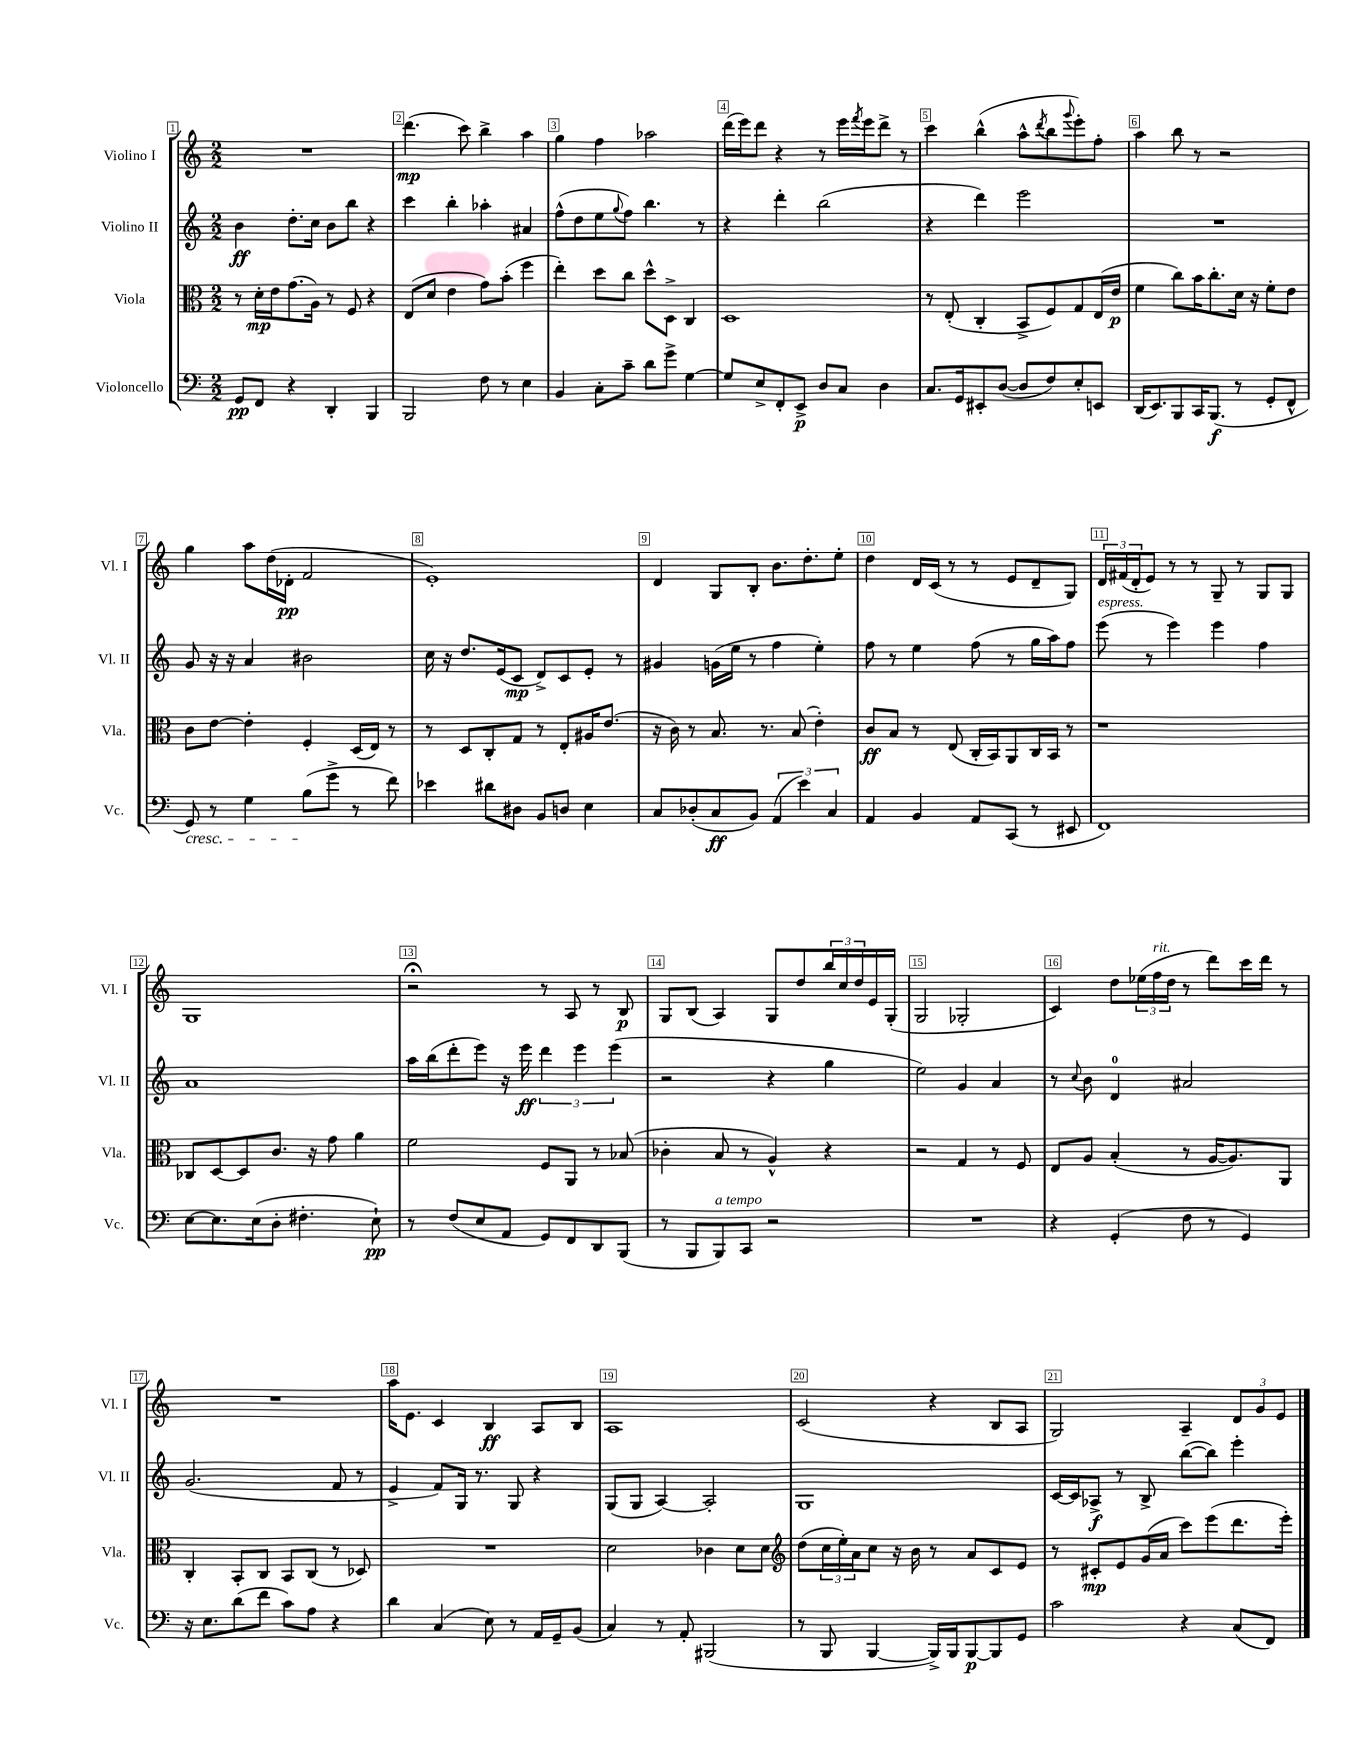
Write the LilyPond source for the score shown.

<<
\new StaffGroup <<
\new Staff = "s0" \with { instrumentName = "Violino I" shortInstrumentName = "Vl. I" } {
    \clef treble \key c \major \numericTimeSignature \time 2/2
    R1 |
    d'''4.\mp( c'''8) b''4-> a''4 |
    g''4 f''4 aes''2 |
    d'''16( e'''16) d'''8 r4 r8 e'''16 \acciaccatura { f'''8 } e'''16 d'''8-> r8 |
    c'''4 b''4-^( a''8-^ \acciaccatura { d'''8 } b''8 \appoggiatura { g'''8 } e'''8-.) f''8-. |
    a''4 b''8 r8 r2 |
    g''4 a''8 d''16( des'16-.\pp f'2 |
    e'1-.) |
    d'4 g8 b8-. b'8. d''8.-. e''8-. |
    d''4 d'16 c'16( r8 r8 e'8 d'8-- g8) |
    \tuplet 3/2 { d'16 fis'16( d'16-. } e'8) r8 r8 g8-- r8 g8 g8 |
    g1 |
    r2\fermata r8 a8 r8 b8\p |
    g8 b8( a4) g8 d''8 \tuplet 3/2 { b''16 c''16 d''16 } e'16 g16-.( |
    g2 ges2-. |
    c'4) d''8 \tuplet 3/2 { ees''16( f''16^\markup { \italic "rit." } d''16 } r8 d'''8) c'''16 d'''16 r8 |
    R1 |
    a''16 e'8. c'4 b4\ff a8 b8 |
    a1 |
    c'2( r4 b8 a8 |
    g2) a4-- \tuplet 3/2 { d'8 g'8 e'8 } \bar "|." |
}
\new Staff = "s1" \with { instrumentName = "Violino II" shortInstrumentName = "Vl. II" } {
    \clef treble \key c \major \numericTimeSignature \time 2/2
    b'4\ff d''8.-. c''16 b'8 b''8 r4 |
    c'''4 b''4-. aes''4-. ais'4 |
    f''8-^( d''8 e''8 \appoggiatura { g''8 } f''8) b''4. r8 |
    r4 d'''4-. b''2( |
    r4 d'''4) e'''2 |
    R1 |
    g'8 r16 r16 a'4 bis'2 |
    c''16 r16 d''8. e'16( c'8\mp d'8->) c'8 e'8-. r8 |
    gis'4 g'16( e''16 r8 f''4 e''4-.) |
    f''8 r8 e''4 f''8( r8 g''16 a''16) f''8 |
    e'''8^\markup { \italic "espress." }( r8 e'''4) e'''4 f''4 |
    a'1 |
    a''16 b''16( d'''8-. e'''8) r16 e'''16\ff \tuplet 3/2 { d'''4 e'''4 e'''4( } |
    r2 r4 g''4 |
    e''2) g'4 a'4 |
    r8 \appoggiatura { c''8 } b'8 d'4-0 ais'2 |
    g'2.( f'8 r8 |
    e'4-> f'8) g16 r8. g8 r4 |
    g8( g8 a4~) a2-. |
    g1 |
    c'16~ c'16 aes8->\f r8 b8-> b''8~( b''8) e'''4-. \bar "|." |
}
\new Staff = "s2" \with { instrumentName = "Viola" shortInstrumentName = "Vla." } {
    \clef alto \key c \major \numericTimeSignature \time 2/2
    r8 d'16-.\mp e'16 g'8.( a16) r8 f8 r4 |
    e8( d'8 e'4 g'8) b'8-.( f''4 |
    e''4-.) d''8 c''8 d''8-^ d8-> c4 |
    d1 |
    r8 e8-.( c4-. b,8-> f8) g8 e16( e'16\p |
    f'4 c''8) b'16 c''8.-. d'16 r16 f'8-. e'8 |
    c'8 e'8~ e'4-. f4-. d16( e16) r8 |
    r8 d8 c8-. g8 r8 e8-. ais16 e'8.( |
    r16 c'16) r8 b8. r8. b8( e'4-.) |
    c'8\ff b8 r8 e8( c16-. b,16) a,8 c16 b,16 r8 |
    r1 |
    ces8 d8~ d8 c'8. r16 g'8 a'4 |
    f'2 f8 a,8 r8 bes8( |
    ces'4-. b8 r8 a4-^) r4 |
    r2 g4 r8 f8 |
    e8 a8 b4-.( r8 a16~ a8.) a,8 |
    c4-. b,8-. c8 b,8 c8( r8 des8) |
    R1 |
    d'2 ces'4 d'8 d'8 |
    \clef treble d''8( \tuplet 3/2 { c''16 e''16-.) a'16 } c''8 r16 b'16 r8 a'8 c'8 e'8 |
    r8 cis'8-.\mp e'8 g'16( a'16 c'''8) e'''8( d'''8. e'''16-.) \bar "|." |
}
\new Staff = "s3" \with { instrumentName = "Violoncello" shortInstrumentName = "Vc." } {
    \clef bass \key c \major \numericTimeSignature \time 2/2
    g,8\pp f,8 r4 d,4-. b,,4 |
    b,,2 f8 r8 e4 |
    b,4 c8-. c'8-- d'8 g'8-> g4~ |
    g8 e8-> f,8-. e,8->\p d8 c8 d4 |
    c8. g,16 eis,8-. d8~( d8 f8) e8-. e,8 |
    d,16( e,8.) b,,8 c,16 b,,8.\f( r8 g,8-. f,8-^ |
    g,8\cresc) r8 g4 b8\!( g'8-> r8 f'8) |
    ees'4 dis'8 dis8 b,8 d8 e4 |
    c8 des8-.( c8\ff b,8) \tuplet 3/2 { a,4( e'4) c4 } |
    a,4 b,4 a,8 c,8( r8 eis,8 |
    f,1) |
    e8~ e8. e16( d8-. fis4.-. e8-!\pp) |
    r8 f8( e8 a,8 g,8) f,8 d,8 b,,8( |
    r8 b,,8 b,,8^\markup { \italic "a tempo" }) c,8 r2 |
    R1 |
    r4 g,4-.( f8 r8 g,4) |
    r16 e8. d'8( f'8 c'8) a8 r4 |
    d'4 c4( e8) r8 a,16 g,16-- b,8( |
    c4) r8 a,8-. bis,,2( |
    r8 b,,8 b,,4~ b,,16->) b,,16 b,,8~\p b,,8 g,8 |
    c'2 r4 c8( f,8) \bar "|." |
}
>>
>>
\layout { \context { \Score \override BarNumber.break-visibility = ##(#f #t #t) barNumberVisibility = #all-bar-numbers-visible \override BarNumber.stencil = #(make-stencil-boxer 0.1 0.3 ly:text-interface::print) } }
